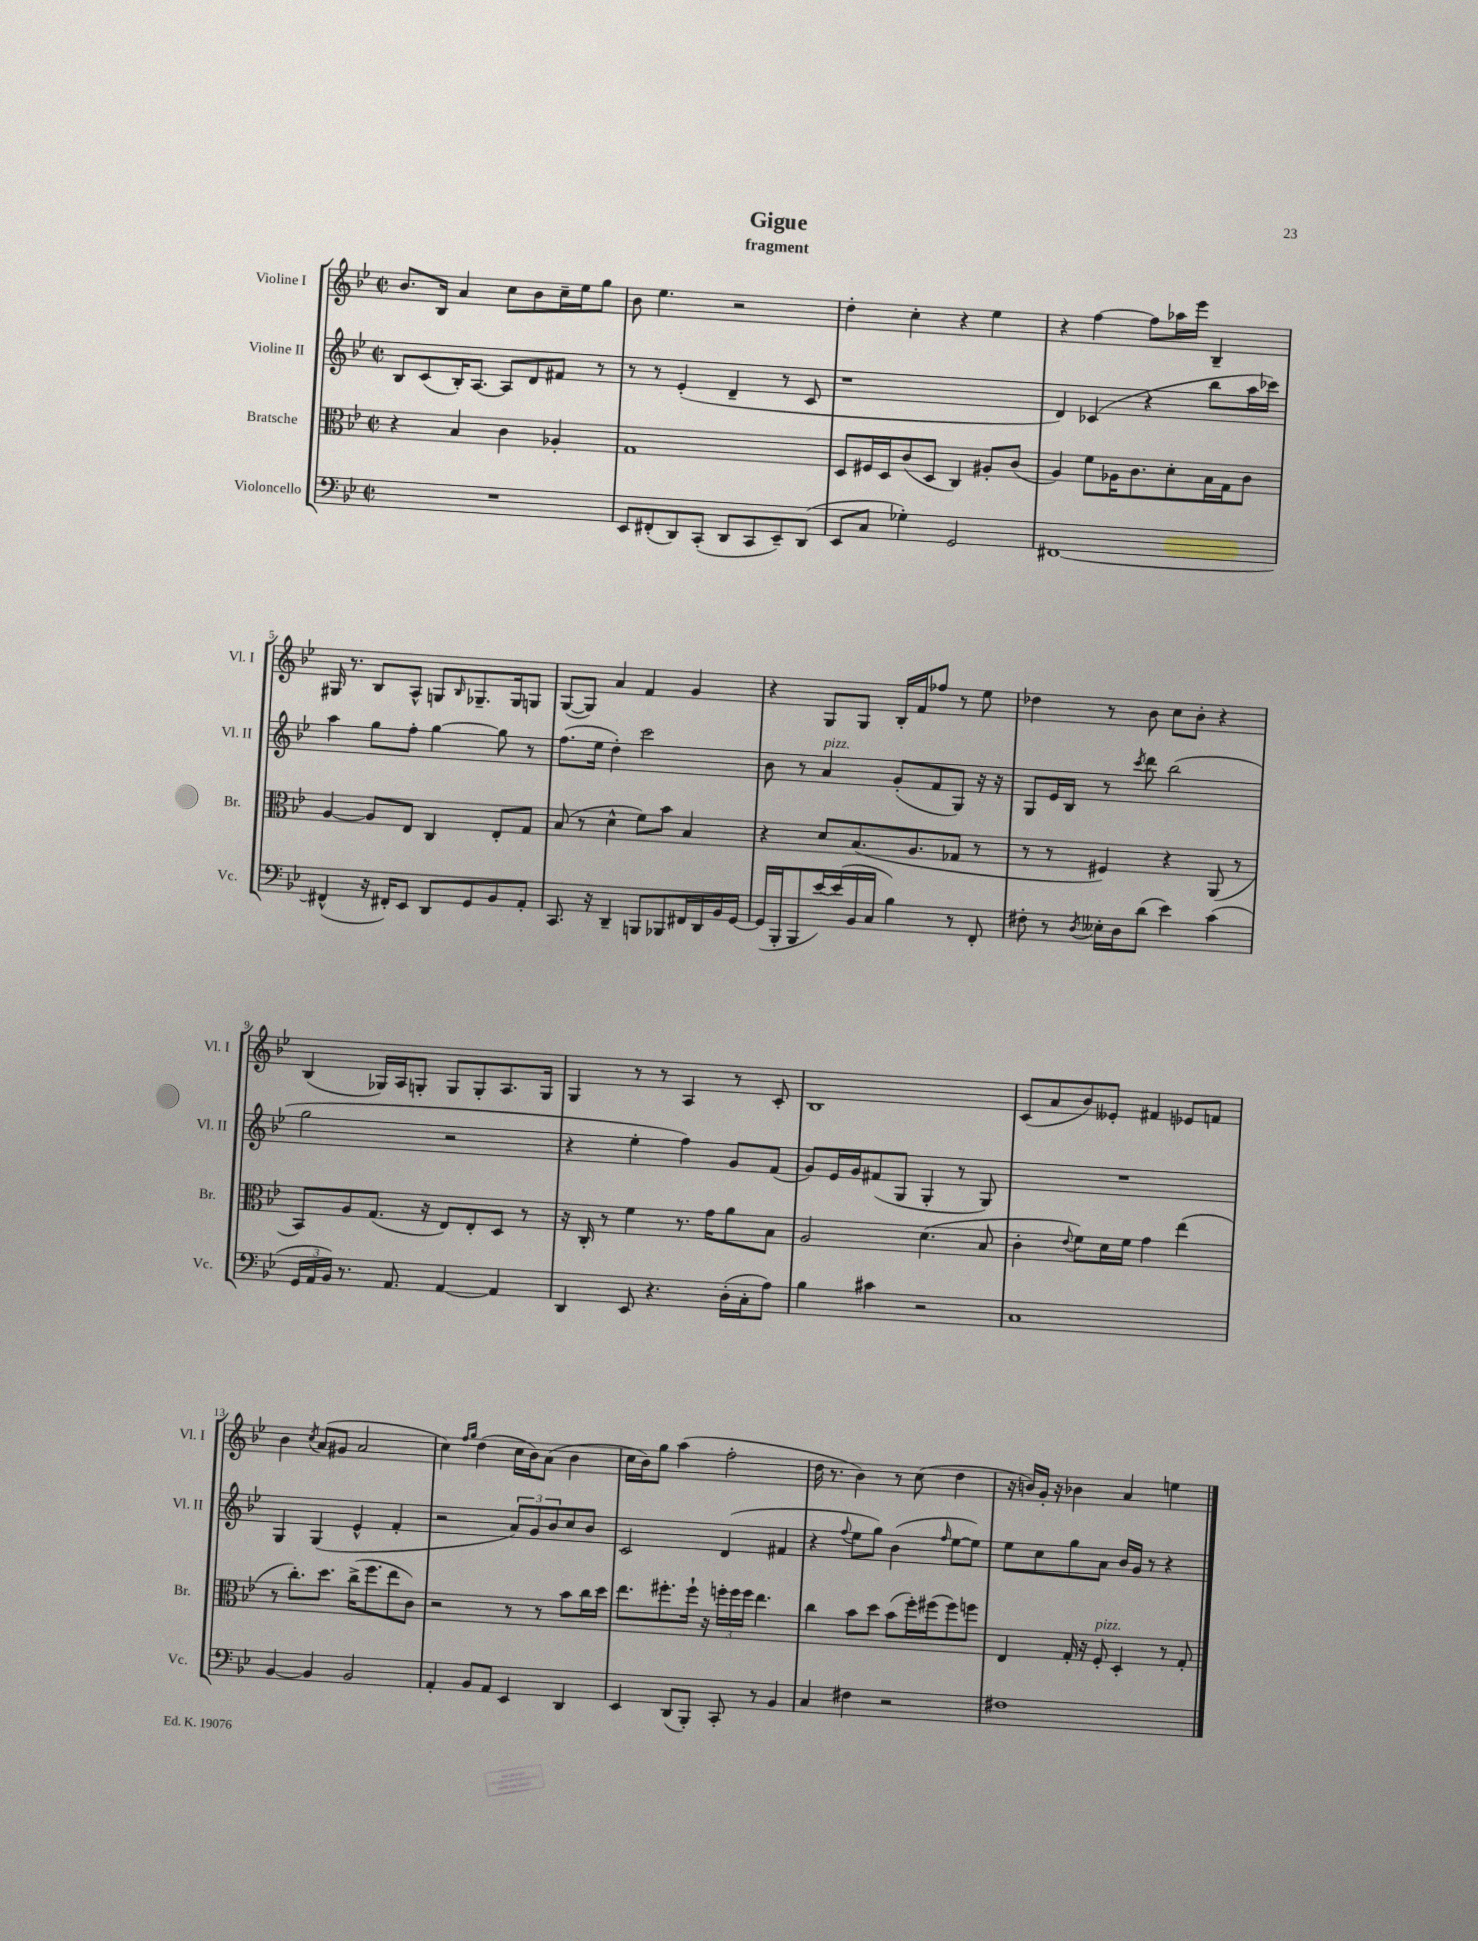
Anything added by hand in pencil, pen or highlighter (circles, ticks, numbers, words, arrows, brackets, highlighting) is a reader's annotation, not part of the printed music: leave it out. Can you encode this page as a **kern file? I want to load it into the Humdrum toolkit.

**kern	**kern	**kern	**kern
*staff4	*staff3	*staff2	*staff1
*clefF4	*clefC3	*clefG2	*clefG2
*k[b-e-]	*k[b-e-]	*k[b-e-]	*k[b-e-]
*M2/2	*M2/2	*M2/2	*M2/2
*met(c|)	*met(c|)	*met(c|)	*met(c|)
1r	4r	8B-/L	8.b-/L
.	.	(8c/	.
.	.	.	16B-/Jk
.	4B-/	16B-'/K)	4a/
.	.	[8.A/J	.
.	4c\	8A/]L	8cc\L
.	.	8d/	8b-\
.	4A-'/	8f#/J	16cc~\L
.	.	.	16ee-\J
.	.	8r	8gg\J
=	=	=	=
8EE-/L	1G	8r	8b-\
(8FF#'/	.	8r	4.ee-\
8DD/)	.	(4e-'/	.
(8CC'/J	.	.	.
8DD/L	.	4d~/	2r
8CC/	.	.	.
8EE-~/)	.	8r	.
(8DD/J	.	8c/	.
=	=	=	=
8EE-/L	8D/L	1r	4dd'\
8C/J	16F#/L	.	.
.	16D/J	.	.
4G-'\)	(8c/	.	4cc'\
.	8D/J	.	.
2GG/	4C/)	.	4r
.	8A#'/L	.	4ee-\
.	(8c/J	.	.
=	=	=	=
[1FF#	4A/)	4d/)	4r
.	8f\L	(4c-/	[4ff\
.	16A-\K	.	.
.	8.c\	.	.
.	.	4r	8ff\]L
.	8d'\	.	16aa-\L
.	.	.	16eee-\JJ
.	16B-\L	8bb-\L	4B-~/
.	16G\J	.	.
.	8c\J	16aa\L	.
.	.	16ccc-\JJ)	.
=	=	=	=
(4FF#^^/]	[4A/	4aa\	16G#/
.	.	.	8.r
16r	8A/]L	8gg\L	8B-/L
16FF#'/LK)	.	.	.
8EE-/J	8E-/J	8ff'\J	8A^^/J
8DD/L	4C/	[4gg\	8G/L
.	.	.	16qqB-/
8GG/	.	.	8.G-~/
8BB-/	8E-'/L	8gg\]	.
.	.	.	16G-/k
8AA'/J	8G/J	8r	8G/J
=	=	=	=
8.CC/	(8B-/	(8.ff\L	([8G/L
.	8r	.	8G/]J)
16r	.	16ee-\Jk	.
4DD~/	4d^^\	4dd'\)	4a/
8BBB/L	8f\L)	2ccc\	4f/
8BBB-/	8b-\J	.	.
16FF#/L	4B-/	.	4g/
16DD/	.	.	.
16BB-/	.	.	.
[16GG/JJ	.	.	.
=	=	=	=
(16GG/]LL	4r	8b-\	4r
16BBB-'/J	.	.	.
8BBB-/	.	8r	.
[16e-/L)	8d/L	4a/	8G/L
(16e-/]	.	.	.
16BB-/	(8.B-/	.	8G/J
16C/JJ	.	.	.
4B-\)	.	(8g'/L	16B-'/LL
.	8.A/	.	16f/J
.	.	8f/	8ff-/J
8r	8G-/J	8G/J)	8r
8FF'/	8r	16r	8ee-\
.	.	16r	.
=	=	=	=
8F#'\	8r	8G/L	4dd-\
8r	8r	16e-/L	.
.	.	16B-/JJ	.
8qD/	.	.	.
16E--'\LL	4F#/)	8r	8r
16D\J	.	.	.
.	.	8qccc/	.
(8d\J	.	8ddd\	8b-\
4e-\)	4r	(2bb-\	8cc\L
.	.	.	8b-'\J
(4c\	(8AA/	.	4r
.	8r	.	.
=	=	=	=
24GG/LL	8BB-/L)	2gg\	(4B-/
24AA/	.	.	.
24BB-/JJ)	.	.	.
8.r	8A/	.	.
.	(8.G/J	.	16G-/LL)
8.AA/	.	.	16A/J
.	.	.	8G'/J
.	16r	.	.
[4AA/	8E-/L)	2r	8G/L
.	8E-'/	.	8G'/
4AA/]	8D/J	.	8.A/
.	8r	.	.
.	.	.	16G/Jk
=	=	=	=
4DD/	16r	4r	4G/
.	16C'/	.	.
.	8r	.	.
8EE-/	4f\	4ee-'\	8r
4.r	.	.	8r
.	8.r	4ff\)	4A/
.	16g\LK	.	.
(16D'\LL	8a\	8g/L	8r
16C'\J	.	.	.
8A\J)	8B-\J	(8f/J	8c'/
=	=	=	=
4B-\	2A/	8g/L)	1B-
.	.	16e-/L	.
.	.	16g/J	.
4c#\	.	(8f#/	.
.	.	8G/J	.
2r	(4.d\	4G'/	.
.	.	8r	.
.	8B-/	8G/)	.
=	=	=	=
1C	4c'\	1r	(8c/L
.	.	.	8a/
.	8qqe-/	.	.
.	8f\L)	.	8b-/)
.	16d\L	.	8e--'/J
.	16f\JJ	.	.
.	4g\	.	4f#/
.	(4ee-\	.	8e-/L
.	.	.	8f/J
=	=	=	=
[4BB-/	8r	4G/	4b-\
.	8.cc'\L)	.	.
.	.	.	8qcc/
4BB-/]	.	(4G/	(8a/L
.	8.dd\J	.	.
.	.	.	8g#/J
2BB-/	(16cc^\LK	4e-^^/	2a/
.	8.ff\	.	.
.	8ee-\	4f'/	.
.	8c\J)	.	.
=	=	=	=
4AA'/	2r	2r	4cc\)
.	.	.	16qqff/LL
.	.	.	16qqgg/JJ
8BB-/L	.	.	(4dd\
8AA/J	.	.	.
4EE-/	8r	12a/L)	16cc\LL
.	.	.	16b-\J)
.	.	12g/	.
.	8r	.	(8a\J
.	.	12b-/	.
4DD/	8b-\L	8cc/	4b-\
.	16cc\L	8b-/J	.
.	16dd\JJ	.	.
=	=	=	=
4EE-/	8.ee-\L	2c/	16cc\LL
.	.	.	16b-\J)
.	.	.	8gg\J
.	8.ff#'\	.	.
(8DD/L	.	.	(4aa\
8BBB-'/J)	16ff#`\Jk	.	.
.	16r	.	.
8CC'/	24ff'\LL	(4d/	2ff'\
.	24ff\	.	.
.	24ff\JJ	.	.
8r	4.ee-\	.	.
4BB-/	.	4f#/	.
=	=	=	=
4C/	4cc\	4r	16dd\
.	.	.	8.r
.	.	8qqff/	.
4F#\	8b-\L	8ee-\L	4b-\)
.	8dd\J	8gg\J)	.
2r	(8b-\L	(4b-\	8r
.	16ff'\L)	.	(8cc\
.	(16ff#\J	.	.
.	.	16qqff/	.
.	8ff#\)	[8ee-\L	4dd\
.	8ff\J	8ee-\]J)	.
=	=	=	=
1F#	4E-/	8ee-\L	16r
.	.	.	16b/LL)
.	.	8cc\	16g'/JJ
.	.	.	16r
.	16G'/	8gg\	4b-\
.	16r	.	.
.	8F'/	8a\J	.
.	4D'/	16b-/LL	4a/
.	.	16g/JJ	.
.	.	8r	.
.	8r	4r	4ee\
.	8G'/	.	.
==	==	==	==
*-	*-	*-	*-
